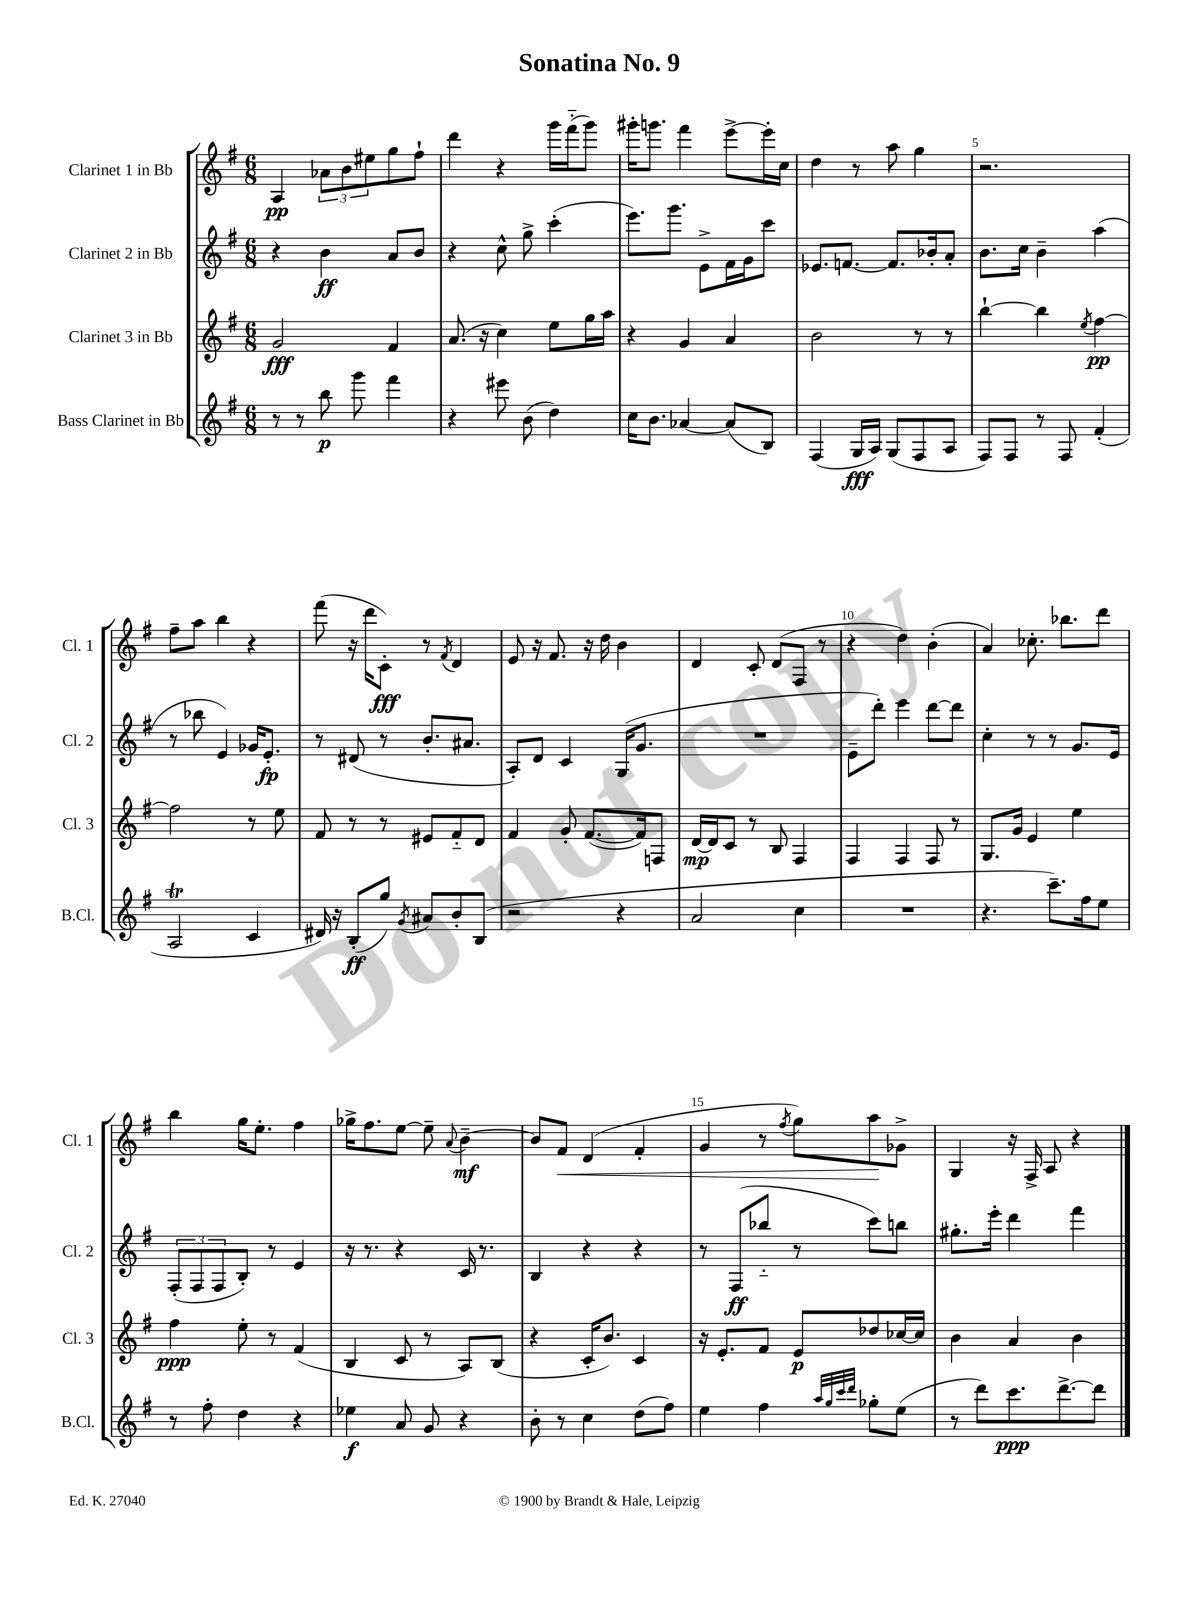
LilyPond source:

\header { title = "Sonatina No. 9" }
<<
\new StaffGroup <<
\new Staff = "s0" \with { instrumentName = "Clarinet 1 in Bb" shortInstrumentName = "Cl. 1" } {
    \clef treble \key g \major \numericTimeSignature \time 6/8
    a4\pp \tuplet 3/2 { aes'8 b'8 eis''8 } g''8 fis''8-! |
    d'''4 r4 g'''16 fis'''16-_( g'''8) |
    gis'''16-. g'''8. fis'''4 e'''8~-> e'''16-. c''16 |
    d''4 r8 a''8 g''4 |
    r2. |
    fis''8-- a''8 b''4 r4 |
    fis'''8( r16 d'''16 c'8-.\fff) r8 \acciaccatura { fis'8 } d'4 |
    e'8 r16 fis'8. r16 d''16 b'4 |
    d'4 c'8-. d'8( fis8 r8 |
    r4 d''4) b'4-.( |
    a'4) ces''8.-. bes''8. d'''8 |
    b''4 g''16 e''8.-. fis''4 |
    ges''16-> fis''8. e''8~ e''8-- \appoggiatura { a'8 } b'4~--\mf |
    b'8 fis'8\< d'4( fis'4-. |
    g'4 r8 \acciaccatura { fis''8 } g''8) a''8\! ges'8-> |
    g4 r16 fis16-> a8 r4 \bar "|." |
}
\new Staff = "s1" \with { instrumentName = "Clarinet 2 in Bb" shortInstrumentName = "Cl. 2" } {
    \clef treble \key g \major \numericTimeSignature \time 6/8
    r4 b'4\ff a'8 b'8 |
    r4 c''8-^ g''8-> c'''4-.( |
    e'''8.) g'''8. e'8-> fis'16 g'16 c'''8 |
    ees'8. f'8.~ f'8. bes'16-. a'8-. |
    b'8. c''16 b'4-- a''4( |
    r8 bes''8 e'4) ges'16 e'8.-.\fp |
    r8 dis'8( r8 b'8.-. ais'8. |
    a8-.) d'8 c'4 g16( g'8. |
    R2. |
    e'8-- d'''8-.) e'''4 d'''8~ d'''8 |
    c''4-. r8 r8 g'8. e'16 |
    \tuplet 3/2 { fis8-.( fis8 fis8 } b8-.) r8 e'4 |
    r16 r8. r4 c'16 r8. |
    b4 r4 r4 |
    r8 fis8\ff( bes''8-_ r8 c'''8) b''8 |
    gis''8.-. e'''16-. d'''4 fis'''4 \bar "|." |
}
\new Staff = "s2" \with { instrumentName = "Clarinet 3 in Bb" shortInstrumentName = "Cl. 3" } {
    \clef treble \key g \major \numericTimeSignature \time 6/8
    g'2\fff fis'4 |
    a'8.( r16 c''4) e''8 g''16 a''16 |
    r4 g'4 a'4 |
    b'2 r8 r8 |
    b''4~-! b''4 \acciaccatura { e''8 } fis''4~\pp |
    fis''2 r8 e''8 |
    fis'8 r8 r8 eis'8 fis'8-_ d'8 |
    fis'4 g'8-. fis'8.~( fis'16) f8 |
    d'16~\mp d'16 c'8 r8 b8 fis4 |
    fis4 fis4 fis8 r8 |
    g8. g'16 e'4 e''4 |
    fis''4\ppp e''8-. r8 fis'4( |
    b4 c'8 r8 a8) b8( |
    r4 c'16-. b'8.) c'4 |
    r16 e'8.-. fis'8 e'8\p des''8 ces''16~ ces''16 |
    b'4 a'4 b'4 \bar "|." |
}
\new Staff = "s3" \with { instrumentName = "Bass Clarinet in Bb" shortInstrumentName = "B.Cl." } {
    \clef treble \key g \major \numericTimeSignature \time 6/8
    r8 r8 b''8\p g'''8 fis'''4 |
    r4 eis'''8 b'8( d''4) |
    c''16 b'8. aes'4~ aes'8( b8) |
    fis4( g16\fff a16) g8( fis8 a8 |
    fis8) fis8 r8 fis8 fis'4-.( |
    a2\trill c'4 |
    dis'16) r16 b8-.\ff( g''8) \acciaccatura { g'8 } ais'8 b'8-. b8( |
    r2 r4 |
    a'2 c''4 |
    R2. |
    r4. c'''8.--) fis''16 e''8 |
    r8 fis''8-. d''4 r4 |
    ees''4\f a'8 g'8 r4 |
    b'8-. r8 c''4 d''8( fis''8) |
    e''4 fis''4 \grace { a''32 g''32 c'''32 d'''32 } ges''8-. e''8( |
    r8 d'''8) c'''8.\ppp d'''8.~-> d'''8 \bar "|." |
}
>>
>>
\layout { \context { \Score \override BarNumber.break-visibility = ##(#f #t #t) barNumberVisibility = #(every-nth-bar-number-visible 5) } }
